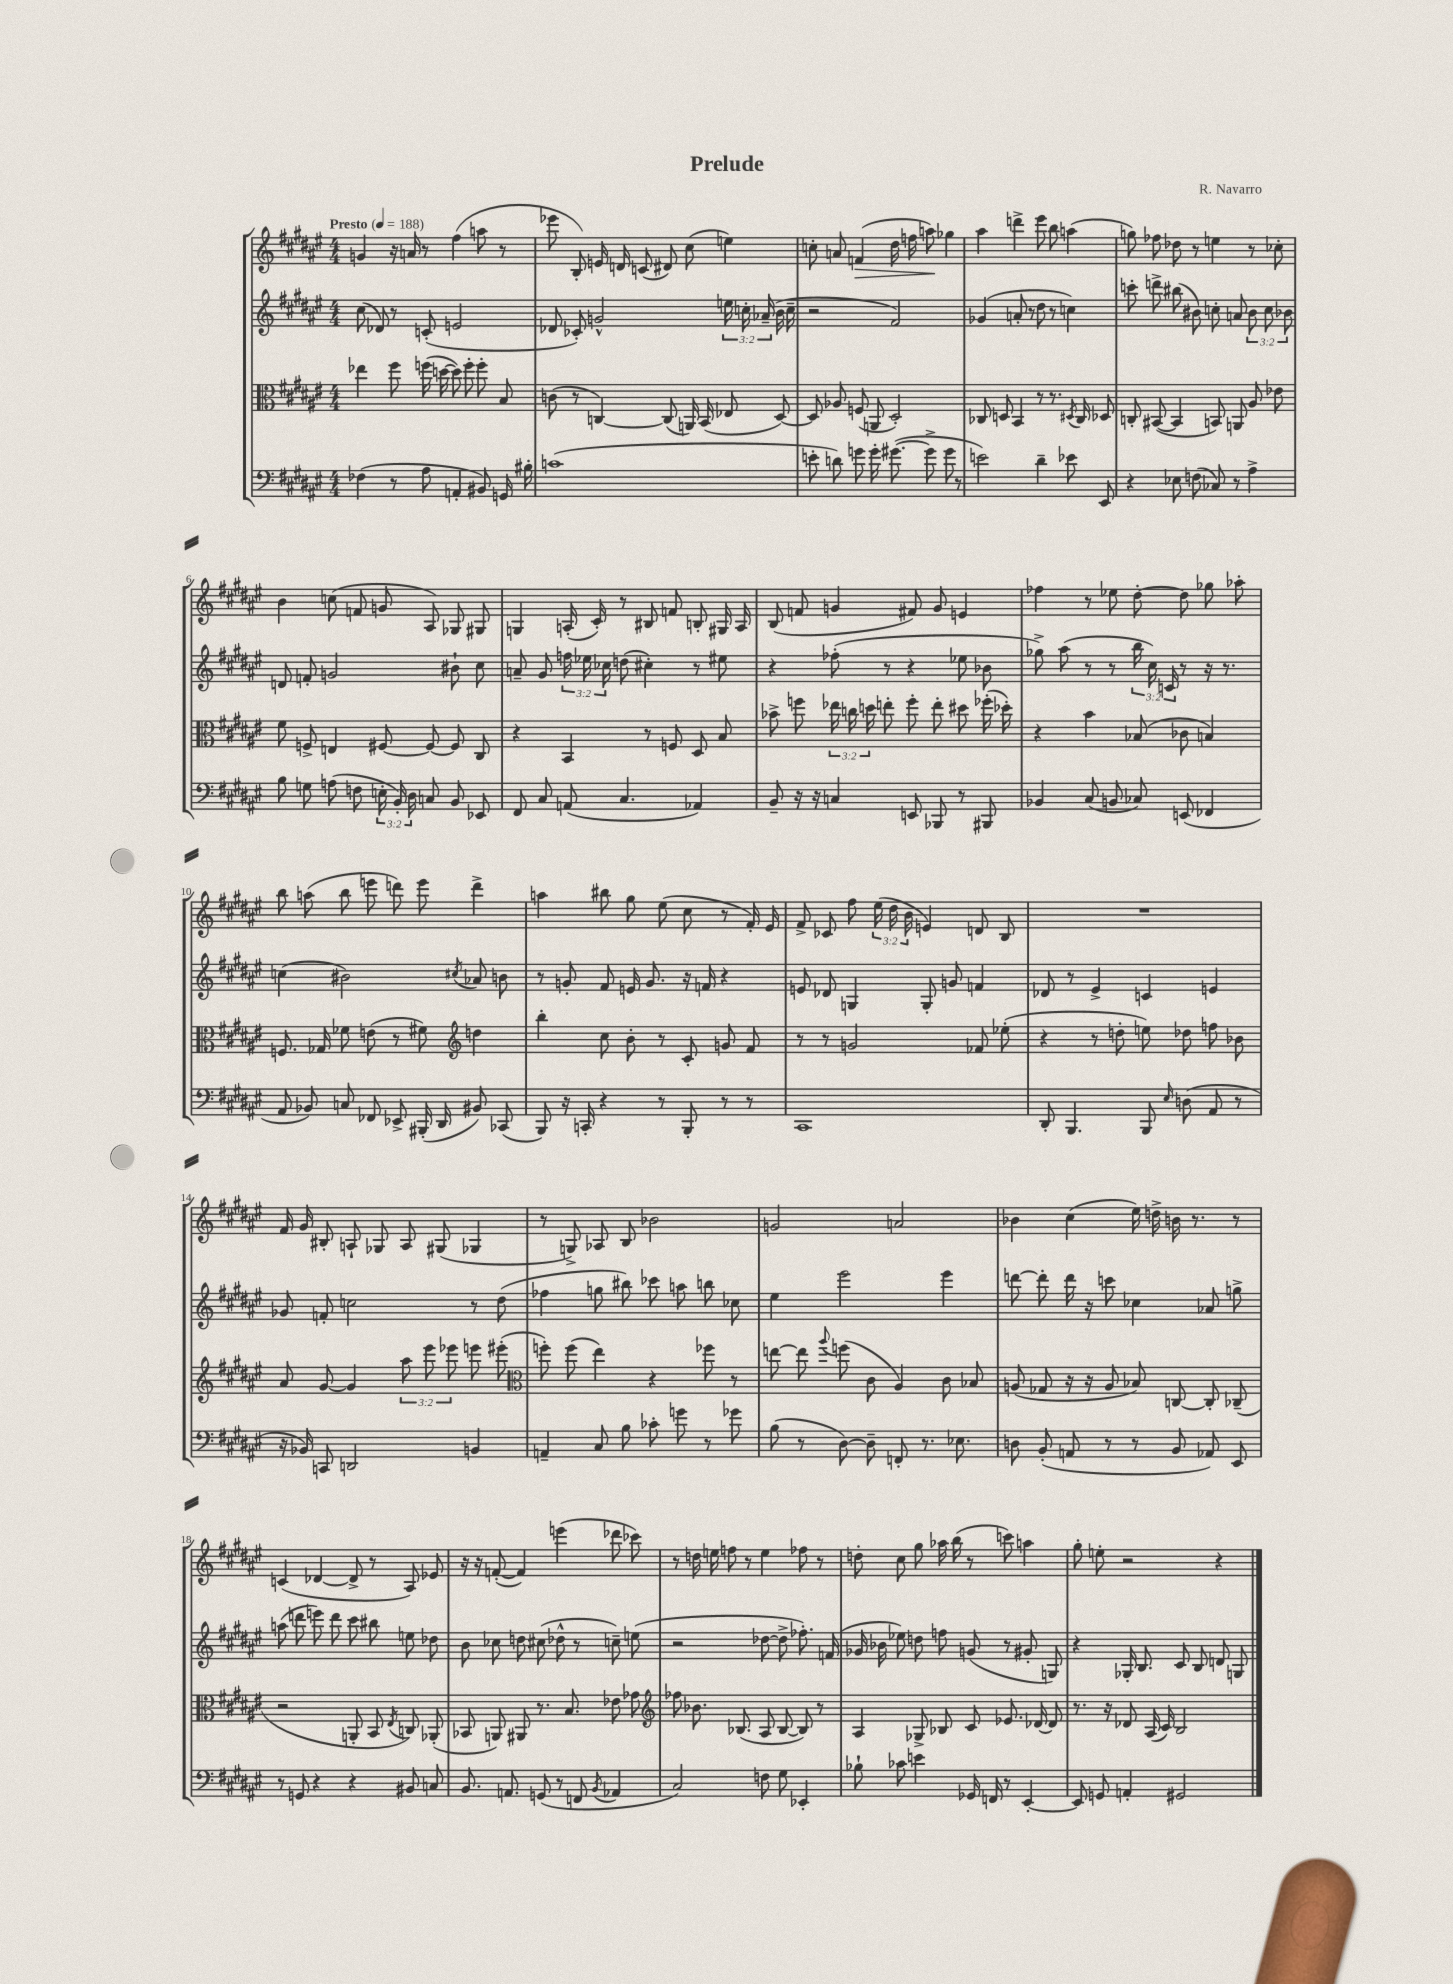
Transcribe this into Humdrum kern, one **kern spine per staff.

**kern	**kern	**kern	**kern
*staff4	*staff3	*staff2	*staff1
*clefF4	*clefC3	*clefG2	*clefG2
*k[f#c#g#d#a#e#]	*k[f#c#g#d#a#e#]	*k[f#c#g#d#a#e#]	*k[f#c#g#d#a#e#]
*M4/4	*M4/4	*M4/4	*M4/4
*MM188	*MM188	*MM188	*MM188
(4F-\	4ee-\	(8cc#\	4g/
.	.	8d-/)	.
8r	8ff#\	8r	16r
.	.	.	16a/
8A#\	(16ff\	(8c'/	8r
.	[16dd\	.	.
4AA'/	8dd\])	2e/	(4ff#\
.	8ff'\	.	.
8BB#/)	8ff'\	.	8aa\
16GG/	8B/	.	8r
16B#'\	.	.	.
=	=	=	=
(1c	(8c\	8d-/	8eee-\
.	8r	8c-'/)	8B'/)
.	[4C/)	2g^^/	16e/
.	.	.	16d/
.	.	.	(8c/
.	(8C/]	.	8d#/)
.	16AA/)	.	(8cc#\
.	(16BB/	.	.
.	8E-/	24ee\	4ee\)
.	.	24cc'\	.
.	.	(24a-~/	.
.	[8D#/)	16b\	.
.	.	16cc~\	.
=	=	=	=
8e'\	8D#/]	2r	8cc'\
8d\)	8A-/	.	8a/
8g\	(8F/	.	(4f/
16g'\	8AA/	.	.
([8.g#\	.	.	.
.	2D#'/)	2f#/)	16dd#\
.	.	.	16ff\
8g#^\]	.	.	8aa\)
8g#\	.	.	4gg-\
8r	.	.	.
=	=	=	=
2e\)	8C-/	(4g-/	4aa#\
.	8D/	.	.
.	4BB/	8a'/	4ddd^\
.	.	8r	.
4d#~\	8r	8dd#\	8eee#\
.	8.r	8r	8bb\
8e-\	.	4cc\)	(4aa\
.	8qD#/	.	.
.	16C-/	.	.
8EE#/	8D-/	.	.
=	=	=	=
4r	8C'/	8ccc'\	8gg\)
.	([8BB#/	8ddd^\	8ff-\
8E-\	4BB#/]	(8bb#\	8dd-\
(8F\	.	8b#\)	8r
8C-/)	8BB/)	8cc'\	4ee\
8r	8AA/	8a/	.
4A#^\	8A#/	12b#\	8r
.	.	12cc\	.
.	8e-\	.	8cc-'\
.	.	12b-\	.
=	=	=	=
8B\	8f#\	8d/	4b\
8G\	8F^/	8f'/	.
(8A\	4E/	2g/	(8cc\
8F\	.	.	8f/
24E'\	[8F#/	.	8g/
24BB'/)	.	.	.
24D#\	.	.	.
8C/	8F#/_	.	8A#/)
8BB/	8F#/]	8b#`\	8G-/
8EE-/	8C#/	8cc#\	8G#/
=	=	=	=
8FF#/	4r	8a~/	4G/
8C#/	.	8g#/	.
(8AA/	4BB/	24ff\	(16A'/
.	.	24ee-\	.
.	.	.	16c#'/)
.	.	24cc-\	.
4.C#/	.	(8dd\	8r
.	8r	4cc#'\)	8B#/
.	8F/	.	8f/
4AA-/)	8D#/	8r	8B'/
.	8B/	8ee#\	16G#/
.	.	.	16A/
=	=	=	=
8BB~/	8b-^\	4r	(8B/
16r	8ff\	.	8f/
16r	.	.	.
4C/	24ee-\	(8ff-'\	4g/
.	24cc\	.	.
.	24dd\	.	.
.	8ee'\	8r	.
8EE/	8ff'\	4r	8f#/)
8BBB-/	8ee'\	.	8g/
8r	8dd#\	8ee-\	4e/
8BBB#/	(16ff-'\	8b-\	.
.	16dd-'\)	.	.
=	=	=	=
4BB-/	4r	8gg-^\)	4ff-\
.	.	(8aa#\	.
(8C#/	4b\	8r	8r
8BB/	.	8r	8ee-\
8C-/)	(8B-/	24bb\	[8dd#'\
.	.	24cc#\)	.
.	.	24c/	.
(8EE/	8c-\	8r	8dd#\]
4FF-/	4B/)	16r	8gg-\
.	.	8.r	.
.	.	.	8aa-'\
=	=	=	=
8AA#/	8.F/	(4cc\	8bb\
8BB-/)	.	.	(8aa\
.	16G-/	.	.
8C/	8f-\	2b#\)	8bb\
8FF-/	(8e\	.	8eee\
8EE-^/	8r	.	8ddd\)
(16BBB#'/	8f#\)	.	8eee\
16DD#/	.	.	.
*	*clefG2	*	*
.	.	8qcc#/	.
8BB#/)	4dd\	8a-/	4ddd^\
(8CC-/	.	8b\	.
=	=	=	=
8BBB/)	4bb'\	8r	4aa\
16r	.	8g'/	.
16CC'/	.	.	.
4r	8cc#\	8f#/	8bb#\
.	8b'\	16e/	8gg#\
.	.	8.g/	.
8r	8r	.	(8ee#\
8BBB'/	8c#'/	16r	8cc#\
.	.	16f/	.
8r	8g/	4r	8r
8r	8f#/	.	16f#'/)
.	.	.	16e#/
=	=	=	=
1CC#	8r	8e/	8f#^/
.	8r	8d-/	8c-/
.	2g/	4G/	8ff#\
.	.	.	(24ee#\
.	.	.	24dd#\
.	.	.	24b\
.	.	8G'/	4e/)
.	.	8g/	.
.	8f-/	4f/	8d/
.	(8ee-'\	.	8B/
=	=	=	=
8DD#'/	4r	8d-/	1r
4.BBB/	.	8r	.
.	8r	4e#^/	.
.	8dd'\	.	.
8BBB/	8ee\)	4c/	.
16qqE#/	.	.	.
(8D\	8dd-\	.	.
8AA#/	8ff\	4e/	.
8r	8b-\	.	.
=	=	=	=
16r	8a#/	8g-/	16f#/
16BB-/)	.	.	16g#/
8CC/	[8g#/	8f'/	8B#'/
2DD/	4g#/]	2cc\	8A`/
.	.	.	8G-/
.	12aa#\	.	8A/
.	12eee#\	.	.
.	.	.	(8G#/
.	12eee-\	.	.
4BB/	8eee\	8r	4G-/
.	(8eee#'\	(8dd#\	.
=	=	=	=
*	*clefC3	*	*
4AA~/	8ff'\)	4ff-\	8r
.	(8ff\	.	8G^/)
8C#/	4ee#\)	8gg\	8A-/
8B\	.	8bb#\)	8B/
8c-'\	4r	8ccc-\	2b-\
8g\	.	8aa\	.
8r	8ff-\	8bb\	.
8g-\	8r	8cc-\	.
=	=	=	=
(8B\	[8ee\	4ee#\	2g/
8r	8ee\]	.	.
.	8qqaa#/	.	.
[8D#\)	(8ff\	2eee#\	.
8D#~\]	8c#\	.	.
8FF'/	4A#/)	.	2a/
8.r	.	.	.
.	8c#\	4eee#\	.
8.E-\	.	.	.
.	8B-/	.	.
=	=	=	=
8D\	(8A/	[8ddd\	4b-\
(8BB'/	8G-/	8ddd'\]	.
8AA/	16r	16ddd\	(4cc#\
.	16r	16r	.
8r	8A/	8ccc\	.
8r	8B-/)	4cc-\	16ee#\)
.	.	.	16dd^\
8BB/	[8C/	.	16b\
.	.	.	8.r
8AA-/)	8C'/]	8a-/	.
8EE#/	(8C-~/	8gg^\	8r
=	=	=	=
8r	2r	(8aa\	(4c/
8GG/	.	8ddd\	.
4r	.	8eee\)	[4d-/
.	.	8ddd\	.
4r	8AA'/	8ccc#\	8d-^/]
.	8BB/	8bb#\	8r
.	8qE#/	.	.
8BB#/	8C/)	8ee\	8A#/)
8C/	(8AA-'/	8dd-\	8e-/
=	=	=	=
8.BB/	8BB-/	8b\	16r
.	.	.	16r
.	8AA/)	8cc-\	([8f'/
8.AA/	.	.	.
.	8AA#/	8dd\	4f/])
(8GG/	8.r	(8cc#\	.
8r	.	8dd-^^\	(4eee\
.	8.B/	.	.
8FF/	.	8r	.
8qBB/	.	.	.
4AA-/	8e-\	8cc~\)	8ddd-\
.	8g-\	(8ee\	8ccc-\)
=	=	=	=
*	*clefG2	*	*
2C#/)	8ff-\	2r	8r
.	8.b-\	.	16dd\
.	.	.	16ee\
.	.	.	8ff\
.	(8.B-/	.	.
.	.	.	8r
8F\	8A#/	[8dd-\	4ee\
8G#\	[8B-/	8dd-^\]	.
4EE-'/	8B-/])	8.ff-'\)	8ff-\
.	8r	.	8r
.	.	(16f/	.
=	=	=	=
8B-`\	4A#/	16g-/	8dd'\
.	.	16b-\	.
8c-\	.	8ee-\)	8cc#\
4e\	8G-^/	8dd\	8gg#\
.	8B-/	8ff\	16aa-\
.	.	.	(16bb\
16GG-/	8c#/	(8g/	8r
16FF/	.	.	.
8r	8.e-/	8r	8ccc\)
[4EE#'/	.	8g#'/	4aa\
.	[16d-/	.	.
.	8d-/]	8G/)	.
=	=	=	=
8EE#/]	8.r	4r	8gg#'\
8GG/	.	.	8ee'\
.	16r	.	.
4AA'/	8d-/	16G-'/	2r
.	.	8.B/	.
.	(16A#/	.	.
.	16c#/)	.	.
2GG#/	2B/	8c#/	.
.	.	8B/	.
.	.	8d/	4r
.	.	8G/	.
==	==	==	==
*-	*-	*-	*-
